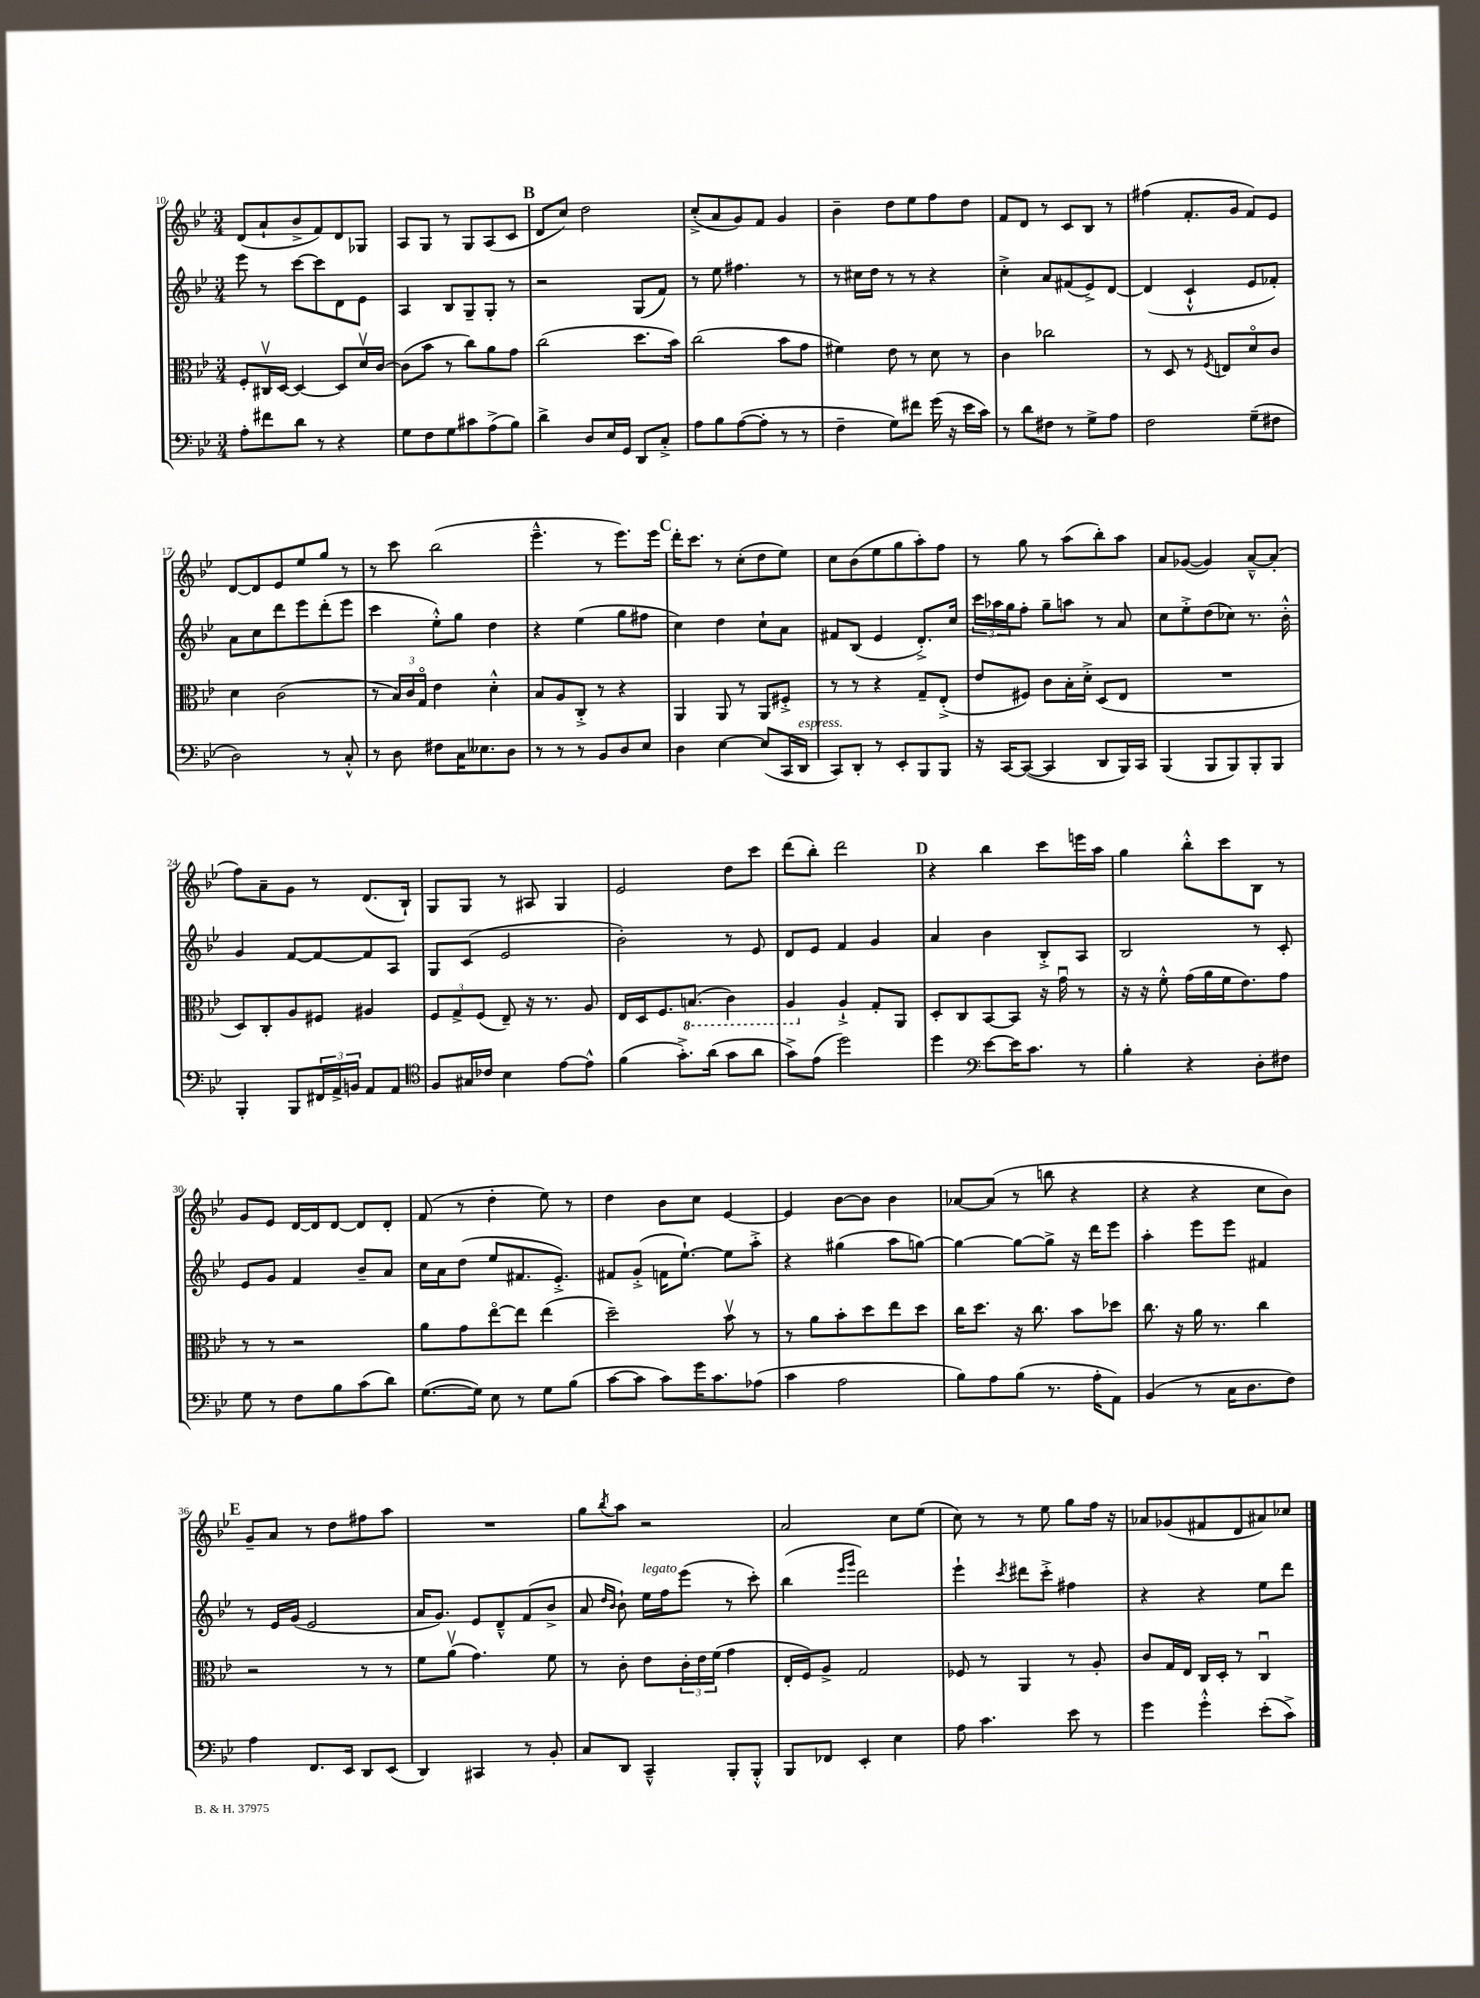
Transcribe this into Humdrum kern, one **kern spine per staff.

**kern	**kern	**kern	**kern
*part4	*part3	*part2	*part1
*staff4	*staff3	*staff2	*staff1
*clefF4	*clefC3	*clefG2	*clefG2
*k[b-e-]	*k[b-e-]	*k[b-e-]	*k[b-e-]
*M3/4	*M3/4	*M3/4	*M3/4
=10	=10	=10	=10
8A'\L	8F'/L	8eee-\	(8d/L
8f#X\	16C#Xv/L	8r	8a`/
.	[16D/JJ	.	.
8d\J	4D/_	[8ccc\L	8b-^/
8r	.	8ccc\]	8f/)
4r	8D/L]	8d\	8d/
.	16dv/L	8e-\J	8G-X/J
.	[16c/JJ	.	.
=11	=11	=11	=11
8G\L	(8c\L]	4A/	8A/L
8F\	8b-\J	.	8G/J
8G\	8r	8B-/L	8r
8c#X\	8cc\L)	8G~/	8G/L
(8A^\	8a\	8G'/J	(8A/
8B-\J)	8g\J	8r	8c/J
!!LO:REH:place=s1:t=B
=12	=12	=12	=12
4d^\	(2cc\	2r	8d/L
.	.	.	8cc/J)
8D/L	.	.	2dd\
16E-/L	.	.	.
16GG/JJ	.	.	.
8DD/L	8.dd\L	(8G/L	.
8C'^/J	.	8f/J)	.
.	16b-\Jk)	.	.
=13	=13	=13	=13
8A\L	(2cc\	8r	(8cc'^/L
8B-\	.	8ee-\	8a/
([8A\	.	4.ff#X\	8g/)
8A'\J]	.	.	8f/J
8r	8b-\L	.	4g/
8r	8g\J	8r	.
=14	=14	=14	=14
4F~\	4f#X\)	8r	4b-~\
.	.	16cc#X\LL	.
.	.	16dd\JJ	.
8G\L)	8e-\	8r	8dd\L
8f#X\J	8r	8r	8ee-\
(16g\	8d\	4r	8ff\
16r	.	.	.
16e-\LL	8r	.	8dd\J
16c\JJ)	.	.	.
=15	=15	=15	=15
8r	4c\	4cc'^\	8f/L
8d\L	.	.	8d/J
8F#X\J	2cc-X\	8a/L	8r
8r	.	(8f#X/	8c/L
8G^\L	.	8e-^/)	8B-/J
8A\J	.	[8d/J	8r
=16	=16	=16	=16
2F\	8r	(4d/]	(4ff#X\
.	8D/	.	.
.	8r	4c`^^/	8.f'/L
.	8qF/	.	.
.	8En/L	.	.
.	.	.	16g/Jk
(8G~\L	8d/	8e-/L	8f/L)
8F#X\J	8c/J	8f-X'/J)	8e-/J
!!LO:LB:g=z
=17	=17	=17	=17
2D\)	4d\	8a\L	[8d/L
.	.	8cc\	8d/]
.	(2c\	8ddd\	8e-/
.	.	8eee-\	8ee-/
8r	.	(8ddd'\	8gg/J
8C'^^/	.	8eee-\J	8r
=18	=18	=18	=18
8r	8r	4ccc\	8r
8D\	24B-/LL)	.	8ccc\
.	24c/	.	.
.	24G/JJ	.	.
8F#X\L	4e-\	8ee-'^^\L)	(2bb-\
16C\K	.	8gg\J	.
8.E--X\	.	.	.
.	4d'^^\	4dd\	.
8D\J	.	.	.
=19	=19	=19	=19
8r	8B-/L	4r	4.eee-~^^\
8r	8A/	.	.
8r	8C'^/J	(4ee-\	.
8BB-/L	8r	.	8r
8D/	4r	8gg\L	8.eee-\L)
8E-/J	.	8ff#X\J	.
.	.	.	16eee-\Jk
!!LO:REH:place=s1:t=C
=20	=20	=20	=20
4D\	4AA/	4cc\)	16ddd'\KL
.	.	.	8.ccc\J
[4E-\	8AA/	4dd\	8r
.	8r	.	(8cc'\L
(8E-/L]	8AA/L	8cc`\L	8dd\
16CC/L	8F#X'^/J	8a\J	8ee-\J)
!LO:TX:a:i:t=espress.	!	!	!
16DD/JJ	.	.	.
=21	=21	=21	=21
8CC/L)	8r	8f#X/L	8cc\L
8DD'/J	8r	(8B-/J	(8b-\
8r	4r	4e-/	8ee-\
8EE-'/L	.	.	8gg\
8BBB-/	8G~/L	8.d'^/L)	8aa'\)
8BBB-/J	(8E-'^/J	.	8ff\J
.	.	16cc/Jk	.
=22	=22	=22	=22
16r	8e-/L	24ccc\LL	8r
.	.	24aa-X\	.
[16CC/KL	.	.	.
.	.	24gg\J	.
(8CC/J_	8F#X/J)	8ff'\J	8gg\
4CC/]	8c\L	8gg~\L	8r
.	16B-'\L	8aan\J	(8aa\L
.	16d'^\JJ	.	.
8DD/L	(8D/L	8r	8bb-'\)
16BBB-/L)	8E-/J	8a/	8aa\J
16CC/JJ	.	.	.
=23	=23	=23	=23
(4BBB-/	2.r	8cc\L	8a/L
.	.	8ee-'^\	([8g-X/J
8BBB-/L	.	(8dd\	4g-/])
8BBB-/)	.	8cc-X\J)	.
8BBB-'/	.	8.r	[8a~^^/L
8BBB-/J	.	.	(8a'/J]
.	.	16b-'^^\	.
!!LO:LB:g=z
=24	=24	=24	=24
4BBB-'/	8D/L)	4g/	8ff\L)
.	8C'/	.	8a~\
8BBB-/L	8A/	[8f/L	8g\J
24FF#X/L	8F#X/J	8f/_	8r
24AA^/	.	.	.
24BBn/JJ	.	.	.
8AA/L	4A#X/	8f/]	(8.d/L
8AA/J	.	8A/J	.
.	.	.	16B-`/Jk)
=25	=25	=25	=25
*clefC4	*	*	*
8F/L	12F/L	8G/L	8G/L
.	12G^/	.	.
16G#X/L	.	(8c/J	8G/J
.	(12F/J	.	.
16c-X/JJ	.	.	.
4B-\	8E-~/)	2e-/	8r
.	16r	.	8A#X/
.	8.r	.	.
[8e-\L	.	.	4G/
8e-^^\J]	8A/	.	.
=26	=26	=26	=26
(4f\	16E-/LL	2b-'\)	2e-/
.	16D/J	.	.
.	8.F/	.	.
8.g'^\L)	.	.	.
*	*8ba	*	*
.	(8.BBn/J	.	.
(16a\Jk	.	.	.
8g\L	4C\)	8r	8dd\L
8a\J	.	8e-/	8ccc\J
=27	=27	=27	=27
8g^\L)	4AA/	8d/L	(8ddd\L
(8e-\J	.	8e-/J	8bb-'\J)
*	*X8ba	*	*
2dd\)	4A`^/	4f/	2ddd\
.	8G'/L	4g/	.
.	8AA/J	.	.
!!LO:REH:place=s1:t=D
=28	=28	=28	=28
4dd\	8D'/L	4a/	4r
.	8C/	.	.
*clefF4	*	*	*
[8e-\L	[8BB-/	4b-\	4bb-\
16e-\K]	8BB-/J]	.	.
8.c\J	.	.	.
.	16r	8B-'^/L	8ccc\L
.	16gu\	.	.
8r	8r	8A/J	16eeen\L
.	.	.	16aa\JJ
=29	=29	=29	=29
4B-'\	16r	2B-/	4gg\
.	16r	.	.
.	8f'^^\	.	.
4r	(16g\LL	.	8bb-'^^\L
.	16a\	.	.
.	16f\J	.	8ccc\
.	8.e-\)	.	.
8D'\L	.	8r	8B-\J
8F#X\J	8g\J	8c'/	8r
!!LO:LB:g=z
=30	=30	=30	=30
8G\	8r	8e-/L	8g/L
8r	8r	8g/J	8e-/J
8F\L	2r	4f/	[16d/LL
.	.	.	16d/J]
8B-\	.	.	[8d/J
(8c\	.	8b-~/L	8d/L]
8d\J)	.	8a/J	8d'/J
=31	=31	=31	=31
([8.G\L	8a\L	16cc\LL	(8f/
.	.	16a\J	.
.	8g\	(8dd\J	8r
16G\Jk])	.	.	.
8E-\	[8ee-\	8ee-/L	4dd'\
8r	8ee-\J]	8.f#X/	.
8G\L	(4ee-\	.	8ee-\)
.	.	8.e-'^/J)	.
(8B-\J	.	.	8r
=32	=32	=32	=32
[8c\L	2dd~\)	8f#X/L	4dd\
8c\J]	.	(8g'^/J	.
8c\L)	.	16fn\KL	8b-\L
.	.	[8.ee-`\J)	.
16g\K	.	.	8cc\J
8.c\	.	.	.
.	8b-v\	8ee-\L]	[4e-/
(8A-X\J	8r	8aa'^\J	.
=33	=33	=33	=33
4c\	8r	4r	4e-/]
.	8a\L	.	.
2A\	8b-'\	(4gg#X\	[8b-\L
.	8dd\	.	8b-\J]
.	8ee-\	8aa\L	4b-\
.	8dd\J	[8ggn\J)	.
=34	=34	=34	=34
8B-\L)	16cc\KL	4gg\_	[8a-X/L
.	8.dd\J	.	.
8A\	.	.	(8a-/J]
(8B-\J	16r	8gg\L_	8r
.	8.cc\	.	.
8.r	.	8gg^\J]	8bbn\
.	8b-\L	16r	4r
16A'\KL	.	16ddd\KL	.
8AA\J)	8dd-X\J	8eee-\J	.
=35	=35	=35	=35
(4BB-/	8.cc\	4aa'\	4r
.	16r	.	.
8r	16a\	8eee-\L	4r
.	8.r	.	.
16C\KL	.	8eee-\J	.
8.D\	.	.	.
.	4cc\	4f#X/	8cc\L
8F\J)	.	.	8b-\J)
!!LO:LB:g=z
!!LO:REH:place=s1:t=E
=36	=36	=36	=36
4A\	2r	8r	8g~/L
.	.	16e-/LL	8a/J
.	.	(16g/JJ	.
8.FF/L	.	2e-/	8r
.	.	.	8dd\L
16EE-/Jk	.	.	.
8DD/L	8r	.	8ff#X\
(8EE-/J	8r	.	8aa\J
=37	=37	=37	=37
4DD/)	8f\L	16a/KL	2.r
.	.	8.g/J)	.
.	(8av\J	.	.
4CC#X/	4.g\)	8e-/L	.
.	.	8d~^^/	.
8r	.	(8f/	.
8BB-'/	8f\	8b-^/J	.
=38	=38	=38	=38
8C/L	8r	8a/	8gg\L
.	.	16qqdd/LL	.
.	.	16qqb-/JJ	8qbb-/
8DD/J	8c'\	8b-`\)	8aa\J
!	!	!LO:TX:a:i:t=legato	!
4CC~^^/	8e-\L	16ee-\LL	2r
.	.	16ff\J	.
.	24c'\L	(8eee-\J	.
.	24e-\	.	.
.	(24f\JJ	.	.
8BBB-'/L	4g\	8r	.
8BBB-'^^/J	.	8ccc'\)	.
=39	=39	=39	=39
8BBB-/L	16E-'/LL	(4bb-\	2a/
.	16F/J)	.	.
8FF-X/J	8A^/J	.	.
.	.	16qqeee-/LL	.
.	.	16qqggg/JJ	.
4EE-'/	2G/	2ddd\)	.
4E-\	.	.	8cc\L
.	.	.	(8ee-\J
=40	=40	=40	=40
8A\	8F-X/	4eee-`\	8cc\)
4.c\	8r	.	8r
.	.	8qccc/	.
.	4AA/	8ddd#X\L	8r
.	.	8ccc'^\J	8ee-\
8e-\	8r	4ff#X\	8gg\L
8r	8A'/	.	16ff\Jk
.	.	.	16r
=41	=41	=41	=41
4g\	8c/L	4r	8a-X/L
.	16G/L	.	(8g-X/
.	16E-/JJ	.	.
4g'^^\	16C/LL	4r	8f#X/
.	16D'/JJ	.	.
.	8r	.	8d/
(8e-'\L	4Cu/	8ee-\L	8a#X/)
8c^\J)	.	8ddd\J	8cc-X/J
==	==	==	==
*-	*-	*-	*-
